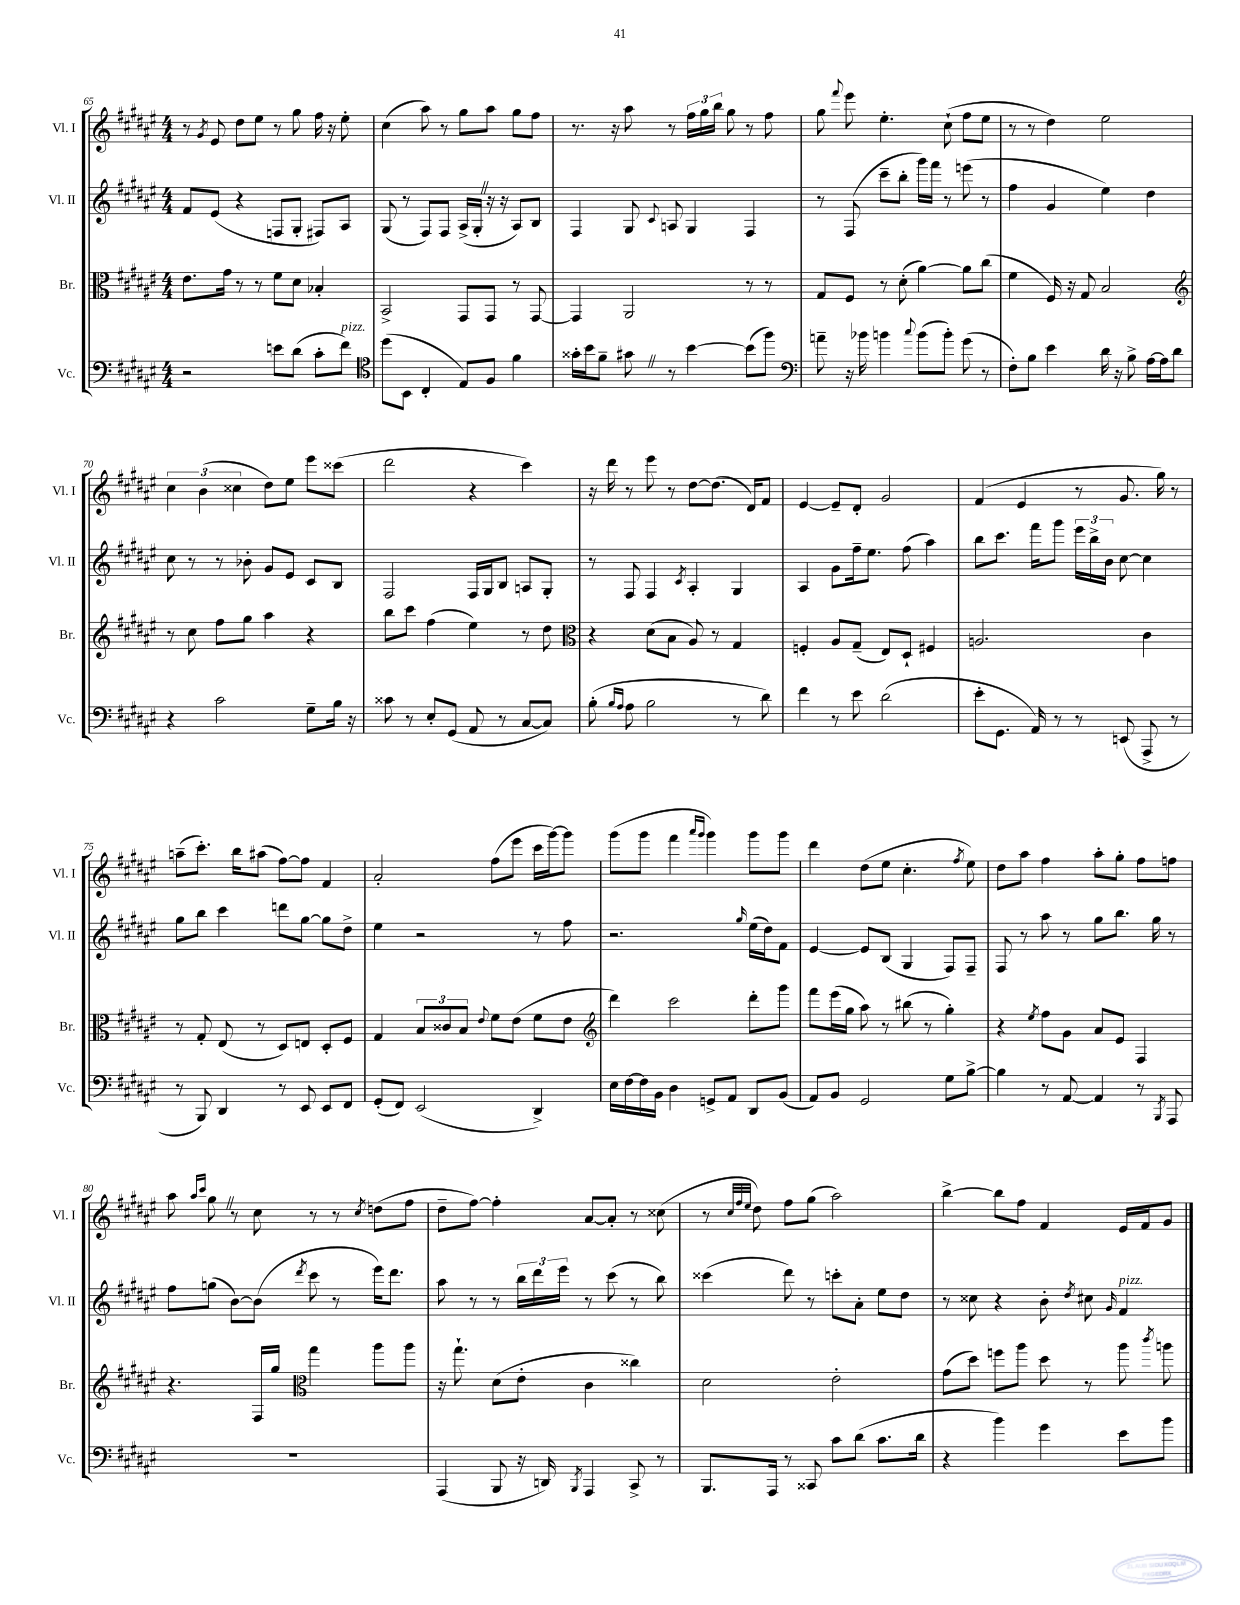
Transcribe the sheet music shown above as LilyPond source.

<<
\new StaffGroup <<
\new Staff = "s0" \with { instrumentName = "Vl. I" shortInstrumentName = "Vl. I" } {
    \clef treble \key fis \major \numericTimeSignature \time 4/4
    \autoBeamOff r8 \acciaccatura { gis'8 } eis'8 dis''8[ eis''8] r8 gis''8 fis''16 r16 eis''8-. |
    cis''4( ais''8) r8 gis''8[ ais''8] gis''8[ fis''8] |
    r8. r16 ais''8 r8 \tuplet 3/2 { fis''16[ gis''16 b''16] } gis''8 r8 fis''8 |
    gis''8 \appoggiatura { fis'''8 } eis'''8 eis''4.-. cis''8-!( fis''8[ eis''8] |
    r8 r8 dis''4) eis''2 |
    \tuplet 3/2 { cis''4 b'4( cisis''4 } dis''8[) eis''8] eis'''8[ cisis'''8]( |
    dis'''2 r4 cis'''4) |
    r16 dis'''16 r8 eis'''8 r8 dis''8[~ dis''8.]( dis'16[) fis'8] |
    eis'4~ eis'8[-- dis'8]-. gis'2 |
    fis'4( eis'4 r8 gis'8. gis''16) r8 |
    a''8[--( cis'''8.]-.) b''16[ ais''8]( fis''8[~) fis''8] fis'4 |
    ais'2-. fis''8[( eis'''8] cis'''16[ gis'''16~) gis'''8] |
    gis'''8[( gis'''8] fis'''4 \grace { ais'''16[ gis'''16] } gis'''4) gis'''8[ gis'''8] |
    dis'''4 dis''8[( eis''8] cis''4.-. \acciaccatura { fis''8 } eis''8) |
    dis''8[ ais''8] fis''4 ais''8[-. gis''8]-. fis''8[ f''8] |
    ais''8 \grace { ais''16[ cis'''16] } gis''8 \once \override BreathingSign.text = \markup { \musicglyph "scripts.caesura.straight" } \breathe r8 cis''8 r8 r8 \acciaccatura { cis''8 } d''8[( fis''8] |
    dis''8[-- fis''8]~) fis''4-. ais'8[~ ais'8]-. r8 cisis''8( |
    r8 \grace { cis''32[ fis''32 eis''32] } dis''8) fis''8[ gis''8]( ais''2) |
    b''4~-> b''8[ fis''8] fis'4 eis'16[ fis'16 gis'8] \bar "|." |
}
\new Staff = "s1" \with { instrumentName = "Vl. II" shortInstrumentName = "Vl. II" } {
    \clef treble \key fis \major \numericTimeSignature \time 4/4
    \autoBeamOff fis'8[ eis'8]( r4 f8[ gis8]-. fis8[) ais8] |
    gis8( r8 fis8[) fis8] ais16[->( gis16]-. \once \override BreathingSign.text = \markup { \musicglyph "scripts.caesura.straight" } \breathe r16 r16 ais8[) b8] |
    fis4 gis8 \appoggiatura { cis'8 } a8 gis4 fis4 |
    r8 fis8( cis'''8[-- b''8]-. gis'''16[) fis'''16] r8 e'''8( r8 |
    fis''4 gis'4 eis''4) dis''4 |
    cis''8 r8 r8 bes'8-. gis'8[ eis'8] cis'8[ b8] |
    fis2 fis16[ gis16 b8] a8[ gis8]-. |
    r8 fis8 fis4 \acciaccatura { cis'8 } ais4-. gis4 |
    ais4 gis'8[ fis''16-- eis''8.] fis''8( ais''4) |
    b''8[ cis'''8.] fis'''16[ gis'''8] \tuplet 3/2 { eis'''16[ b''16-> b'16] } cis''8~ cis''4 |
    gis''8[ b''8] cis'''4 d'''8[ gis''8]~ gis''8[ dis''8]-> |
    eis''4 r2 r8 fis''8 |
    r2. \grace { gis''16 } eis''16[( dis''16) fis'8] |
    eis'4~ eis'8[ b8]( gis4 fis8[) fis8]-- |
    fis8 r8 ais''8 r8 gis''8[ b''8.] gis''16 r8 |
    fis''8[ g''8]( b'8[~) b'8]( \acciaccatura { dis'''8 } cis'''8 r8 eis'''16[) dis'''8.] |
    ais''8 r8 r8 \tuplet 3/2 { b''16[ dis'''16 eis'''16] } r8 cis'''8( r8 b''8) |
    cisis'''4( dis'''8) r8 c'''8[-. ais'8]-. eis''8[ dis''8] |
    r8 cisis''8 r4 b'8-. \acciaccatura { dis''8 } cis''8 \grace { gis'16 } fis'4^\markup { \italic "pizz." } \bar "|." |
}
\new Staff = "s2" \with { instrumentName = "Br." shortInstrumentName = "Br." } {
    \clef alto \key fis \major \numericTimeSignature \time 4/4
    \autoBeamOff eis'8.[ gis'16] r8 r8 fis'8[ dis'8] bes4-. |
    b,2-> gis,8[ gis,8] r8 gis,8~ |
    gis,4 ais,2 r8 r8 |
    gis8[ fis8] r8 dis'8-.( ais'4~) ais'8[ cis''8]( |
    fis'4 fis16) r16 gis8 b2 |
    \clef treble r8 cis''8 fis''8[ gis''8] ais''4 r4 |
    b''8[ cis'''8] fis''4( eis''4) r8 dis''8 |
    \clef alto r4 dis'8[( b8] ais8) r8 gis4 |
    f4-. ais8[ gis8]--( eis8[) dis8]-! fis4 |
    a2. cis'4 |
    r8 gis8-. eis8( r8 dis8[) e8] dis8[-. fis8] |
    gis4 \tuplet 3/2 { b8[ cisis'8 b8] } \appoggiatura { eis'8 } fis'8[ eis'8]( fis'8[ eis'8] |
    \clef treble dis'''4) cis'''2 dis'''8[-. gis'''8] |
    fis'''8[ eis'''16( gis''16] ais''8) r8 bis''8( r8 gis''4-.) |
    r4 \acciaccatura { eis''8 } fis''8[ gis'8] ais'8[ eis'8] fis4 |
    r4. fis16[ gis''16] \clef alto gis''4 ais''8[ ais''8] |
    r16 gis''8.-! dis'8[( eis'8]-. cis'4 cisis''4) |
    dis'2 eis'2-. |
    gis'8[( dis''8]) f''8[ ais''8] dis''8 r8 ais''8 \acciaccatura { cis'''8 } a''8 \bar "|." |
}
\new Staff = "s3" \with { instrumentName = "Vc." shortInstrumentName = "Vc." } {
    \clef bass \key fis \major \numericTimeSignature \time 4/4
    \autoBeamOff r2 e'8[ dis'8]( cis'8[-. fis'8]^\markup { \italic "pizz." }) |
    \clef tenor dis''8[( b,8] cis4-. eis8[) fis8] fis'4 |
    gisis'16[-. b'16 fis'8]-- gis'8 \once \override BreathingSign.text = \markup { \musicglyph "scripts.caesura.straight" } \breathe r8 b'4~ b'8[( fis''8]) |
    \clef bass a'8-- r16 bes'16 b'4 \appoggiatura { cis''8 } b'8[( b'8]-.) gis'8( r8 |
    fis8[-.) b8] eis'4 dis'16 r16 b8-> ais16[~ ais16 dis'8] |
    r4 cis'2 gis8[-- b16] r16 |
    cisis'8 r8 eis8[-. gis,8]( ais,8 r8 cis8[~ cis8]) |
    b8-.( \grace { b16[ ais16] } ais8 b2 r8 dis'8) |
    fis'4 r8 eis'8 dis'2( |
    eis'8[-. gis,8.] ais,16) r8 r8 e,8( ais,,8-> r8 |
    r8 b,,8) dis,4 r8 eis,8 eis,8[ fis,8] |
    gis,8[-.( fis,8]) eis,2( dis,4->) |
    eis16[ fis16~ fis16 b,16] dis4 g,8[-> ais,8] dis,8[ b,8]( |
    ais,8[) b,8] gis,2 gis8[ b8]~-> |
    b4 r8 ais,8~ ais,4 r8 \acciaccatura { b,,8 } ais,,8 |
    R1 |
    ais,,4( b,,8 r16 d,16) \acciaccatura { b,,8 } ais,,4 cis,8-> r8 |
    b,,8.[ ais,,16] r8 cisis,8 cis'8[ dis'8]( cis'8.[ dis'16] |
    r4 b'4) gis'4 eis'8[ b'8] \bar "|." |
}
>>
>>
\layout { \context { \Score currentBarNumber = #65 } }
